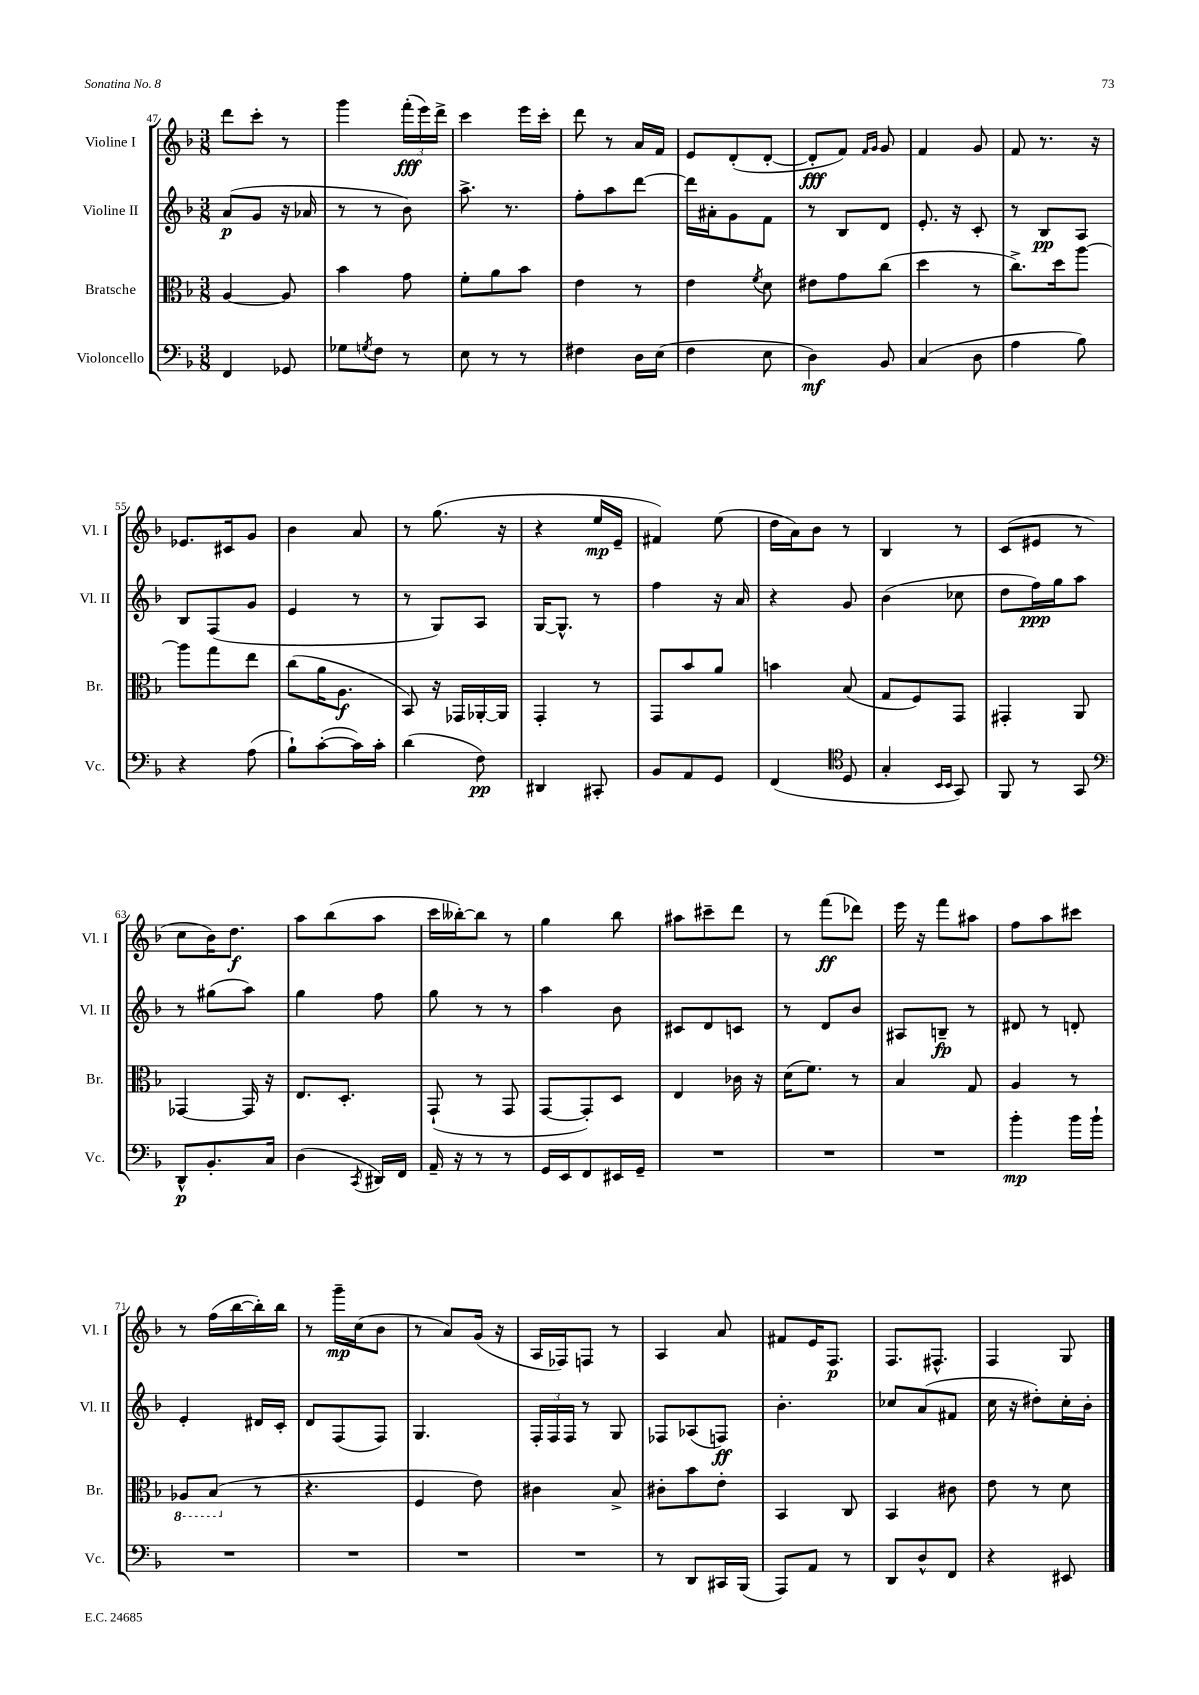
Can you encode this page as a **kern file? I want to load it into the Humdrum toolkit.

**kern	**kern	**kern	**kern
*staff4	*staff3	*staff2	*staff1
*clefF4	*clefC3	*clefG2	*clefG2
*k[b-]	*k[b-]	*k[b-]	*k[b-]
*M3/8	*M3/8	*M3/8	*M3/8
4FF/	[4A/	(8a/L	8ddd\L
.	.	8g/J	8ccc'\J
8GG-/	8A/]	16r	8r
.	.	16a-/	.
=	=	=	=
8G-\L	4b-\	8r	4ggg\
8qG/	.	.	.
8F\J	.	8r	.
8r	8g\	8b-\)	(24fff'\LL
.	.	.	24eee\)
.	.	.	24ddd^\JJ
=	=	=	=
8E\	8f'\L	8.aa^\	4ccc\
8r	8a\	.	.
.	.	8.r	.
8r	8b-\J	.	16eee\LL
.	.	.	16ccc'\JJ
=	=	=	=
4F#\	4e\	8ff'\L	8ddd\
.	.	8aa\	8r
16D\LL	8r	[8ddd\J	16a/LL
(16E\JJ	.	.	16f/JJ
=	=	=	=
4F\	4e\	16ddd\]LL	8e/L
.	.	16a#'\J	.
.	.	8g\	(8d'/
.	8qf/	.	.
8E\	8d\	8f\J	[8d'/J
=	=	=	=
4D\)	8e#\L	8r	8d'/]L
.	8g\	8B-/L	8f/J)
.	.	.	16qqf/LL
.	.	.	16qqg/JJ
8BB-/	(8cc\J	8d/J	8g/
=	=	=	=
(4C/	4dd\	8.e'/	4f/
.	.	16r	.
8D\	8r	8c'/	8g/
=	=	=	=
4A\	8.cc^\L)	8r	8f/
.	.	8B-/L	8.r
.	16dd\k	.	.
8B-\)	[8aa\J	8A/J	.
.	.	.	16r
=	=	=	=
4r	8aa\]L	8B-/L	8.e-/L
.	8gg\	(8F/	.
.	.	.	16c#/k
(8A\	8ee\J	8g/J	8g/J
=	=	=	=
8B-`\L)	(8cc\L	4e/	4b-\
([8c'\	16a\K	.	.
.	8.A\J	.	.
16c\]L)	.	8r	8a/
16c'\JJ	.	.	.
=	=	=	=
(4d\	8BB-/)	8r	8r
.	16r	8G/L)	(8.gg\
.	16GG-/LL	.	.
8F\)	[16AA-'/	8A/J	.
.	16AA-/]JJ	.	16r
=	=	=	=
4DD#/	4GG'/	[16G/LK	4r
.	.	8.G^^/]J	.
8CC#'/	8r	8r	16ee/LL
.	.	.	16e~/JJ
=	=	=	=
8BB-/L	8GG/L	4ff\	4f#/)
8AA/	8b-/	.	.
8GG/J	8a/J	16r	(8ee\
.	.	16a/	.
=	=	=	=
(4FF/	4b\	4r	16dd\LL
.	.	.	16a\J)
.	.	.	8b-\J
*clefC4	*	*	*
8D/	(8B-/	8g/	8r
=	=	=	=
4G'/	8G/L	(4b-\	4B-/
.	8F/)	.	.
16qqBB-/LL	.	.	.
16qqBB-/JJ	.	.	.
8GG/)	8GG/J	8cc-\	8r
=	=	=	=
8FF/	4GG#'/	8dd\L	(8c/L
8r	.	16ff\L)	8e#/J
.	.	16gg\J	.
8GG/	8AA/	8aa\J	8r
=	=	=	=
*clefF4	*	*	*
8DD^^/L	[4GG-/	8r	8cc\L
8.BB-'/	.	(8gg#\L	16b-\K)
.	.	.	8.dd\J
.	16GG-/]	8aa\J)	.
16C/Jk	16r	.	.
=	=	=	=
(4D\	8.E/L	4gg\	8aa\L
.	.	.	(8bb-\
.	8.D'/J	.	.
8qCC/	.	.	.
16DD#/LL)	.	8ff\	8aa\J
16FF/JJ	.	.	.
=	=	=	=
16AA~/	(8GG`/	8gg\	16ccc\LL
16r	.	.	[16bb--'\J)
8r	8r	8r	8bb--\]J
8r	8GG/	8r	8r
=	=	=	=
16GG/LL	[8GG/L	4aa\	4gg\
16EE/J	.	.	.
8FF/	8GG'/])	.	.
16EE#/L	8D/J	8b-\	8bb-\
16GG~/JJ	.	.	.
=	=	=	=
4.r	4E/	8c#/L	8aa#\L
.	.	8d/	8ccc#~\
.	16c-\	8c/J	8ddd\J
.	16r	.	.
=	=	=	=
4.r	(16d\LK	8r	8r
.	8.f\J)	.	.
.	.	8d/L	(8fff\L
.	8r	8b-/J	8ddd-\J)
=	=	=	=
4.r	4B-/	8A#/L	16eee\
.	.	.	16r
.	.	8B~/J	8fff\L
.	8G/	8r	8aa#\J
=	=	=	=
4b-'\	4A/	8d#/	8ff\L
.	.	8r	8aa\
16b-\LL	8r	8d'/	8ccc#\J
16b-`\JJ	.	.	.
=	=	=	=
4.r	8AA-/L	4e'/	8r
.	(8BB-/J	.	(16ff\LL
.	.	.	[16bb-\
.	8r	16d#/LL	16bb-'\])
.	.	16c'/JJ	16bb-\JJ
=	=	=	=
4.r	4.r	8d/L	8r
.	.	(8F/	16ggg~\LL
.	.	.	(16cc\J
.	.	8F/J)	8b-\J
=	=	=	=
4.r	4F/	4.G/	8r
.	.	.	8a/L)
.	8e\)	.	(16g/Jk
.	.	.	16r
=	=	=	=
4.r	4c#\	24F'/LL	16A/LL
.	.	24F/	.
.	.	.	16F-/J)
.	.	24F/JJ	.
.	.	8r	8F/J
.	8B-^/	8G/	8r
=	=	=	=
8r	8c#'\L	8F-/L	4A/
8DD/L	8b-\	(8A-/	.
16CC#/L	8e'\J	8F/J)	8a/
(16BBB-/JJ	.	.	.
=	=	=	=
8AAA/L)	4BB-/	4.b-'\	8f#/L
8AA/J	.	.	16e/K
.	.	.	8.F/J
8r	8C/	.	.
=	=	=	=
8DD/L	4BB-/	8cc-/L	8.F/L
8D^^/	.	(8a/	.
.	.	.	8.F#^^/J
8FF/J	8c#\	8f#/J	.
=	=	=	=
4r	8e\	16cc\	4F/
.	.	16r	.
.	8r	8dd#'\L)	.
8EE#/	8d\	16cc'\L	8G/
.	.	16b-'\JJ	.
==	==	==	==
*-	*-	*-	*-
